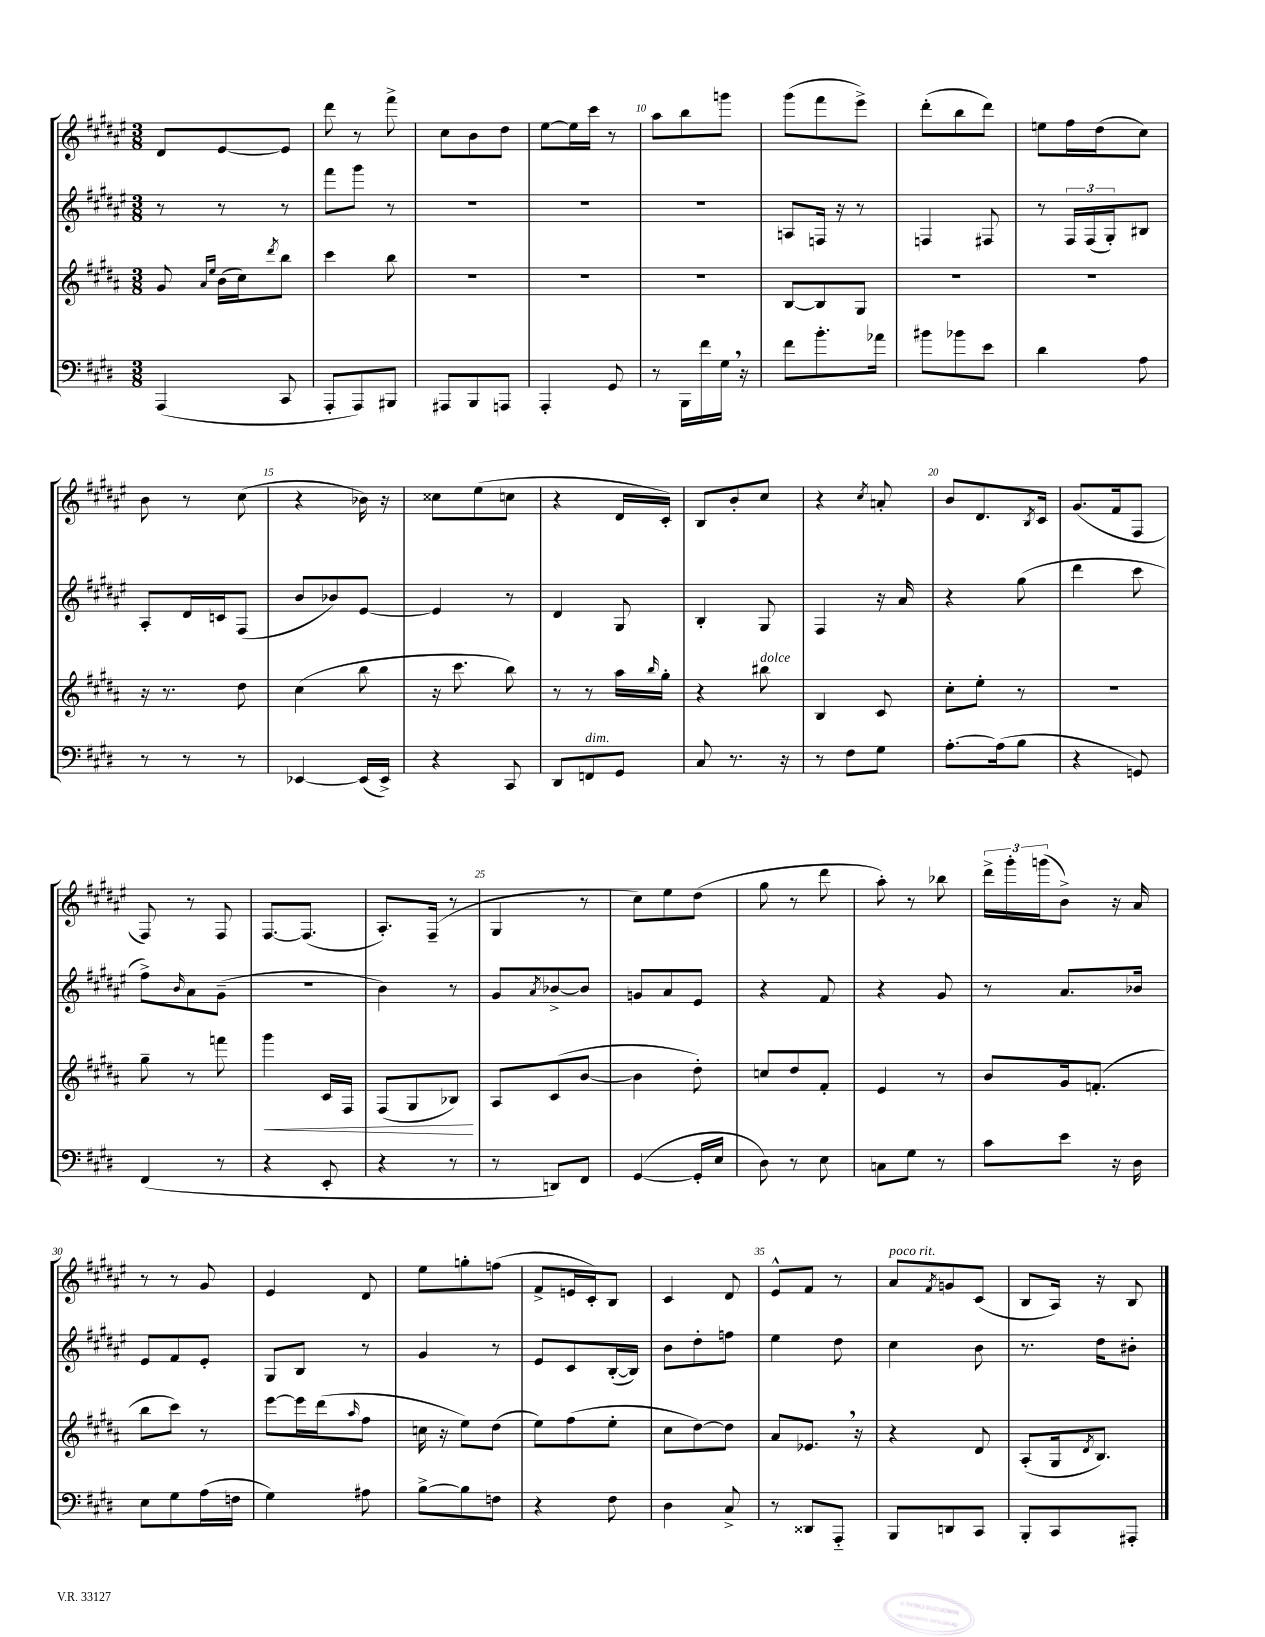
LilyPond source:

<<
\new StaffGroup <<
\new Staff = "s0" {
    \clef treble \key fis \major \numericTimeSignature \time 3/8
    dis'8 eis'8~ eis'8 |
    dis'''8 r8 fis'''8-> |
    cis''8 b'8 dis''8 |
    eis''8~ eis''16 cis'''16 r8 |
    ais''8 b''8 g'''8 |
    gis'''8( fis'''8 eis'''8->) |
    dis'''8-.( b''8 dis'''8) |
    e''8 fis''16 dis''16( cis''8) |
    b'8 r8 cis''8( |
    r4 bes'16) r16 |
    cisis''8 eis''8( c''8 |
    r4 dis'16 cis'16-.) |
    b8 b'8-. cis''8 |
    r4 \acciaccatura { cis''8 } a'8-. |
    b'8 dis'8. \acciaccatura { b8 } cis'16 |
    gis'8.( fis'16 fis8 |
    fis8) r8 fis8 |
    fis8.~ fis8.( |
    ais8.-.) fis16--( r8 |
    gis4 r8 |
    cis''8) eis''8 dis''8( |
    gis''8 r8 dis'''8 |
    ais''8-.) r8 bes''8 |
    \tuplet 3/2 { dis'''16-> gis'''16-. g'''16( } b'8->) r16 ais'16 |
    r8 r8 gis'8 |
    eis'4 dis'8 |
    eis''8 g''8-. f''8( |
    fis'8-> e'16 cis'16-.) b8 |
    cis'4 dis'8 |
    eis'8-^ fis'8 r8 |
    ais'8^\markup { \italic "poco rit." } \acciaccatura { fis'8 } g'8 cis'8( |
    b8 ais16) r16 b8 \bar "|." |
}
\new Staff = "s1" {
    \clef treble \key fis \major \numericTimeSignature \time 3/8
    r8 r8 r8 |
    fis'''8 gis'''8 r8 |
    R4. |
    R4. |
    R4. |
    a8 f16 r16 r8 |
    f4 fis8 |
    r8 \tuplet 3/2 { fis16 fis16( gis16-.) } bis8 |
    ais8-. dis'16 c'16 fis8( |
    b'8 bes'8) eis'8~ |
    eis'4 r8 |
    dis'4 gis8 |
    b4-. gis8 |
    fis4 r16 ais'16 |
    r4 gis''8( |
    dis'''4 cis'''8 |
    fis''8->) \grace { b'16 } ais'8 gis'8--( |
    R4. |
    b'4) r8 |
    gis'8 \acciaccatura { ais'8 } bes'8~-> bes'8 |
    g'8 ais'8 eis'8 |
    r4 fis'8 |
    r4 gis'8 |
    r8 ais'8. bes'16 |
    eis'8 fis'8 eis'8-. |
    gis8 b8 r8 |
    gis'4 r8 |
    eis'8 cis'8 b16~-.( b16) |
    b'8 dis''8-. f''8 |
    eis''4 dis''8 |
    cis''4 b'8 |
    r8. dis''16 bis'8-. \bar "|." |
}
\new Staff = "s2" {
    \clef treble \key b \major \numericTimeSignature \time 3/8
    gis'8 \grace { ais'16 e''16 } b'16( cis''16) \acciaccatura { dis'''8 } b''8 |
    cis'''4 b''8 |
    R4. |
    R4. |
    R4. |
    b8~ b8 gis8 |
    R4. |
    R4. |
    r16 r8. dis''8 |
    cis''4( b''8 |
    r16 cis'''8. b''8) |
    r8 r8 ais''16 \grace { b''16 } gis''16-. |
    r4 bis''8^\markup { \italic "dolce" } |
    b4 cis'8 |
    cis''8-. e''8-. r8 |
    R4. |
    gis''8-- r8 f'''8 |
    gis'''4\< cis'16 fis16 |
    fis8( gis8 bes8\!) |
    ais8 cis'8( b'8~ |
    b'4 dis''8-.) |
    c''8 dis''8 fis'8-. |
    e'4 r8 |
    b'8 gis'16 f'8.-.( |
    b''8 cis'''8) r8 |
    e'''8~ e'''16 dis'''16( \grace { ais''16 } fis''8 |
    c''16 r16 e''8) dis''8( |
    e''8) fis''8( e''8-. |
    cis''8 dis''8~) dis''8 |
    ais'8 ees'8. \breathe r16 |
    r4 dis'8 |
    ais8-.( gis16 \acciaccatura { dis'8 } b8.) \bar "|." |
}
\new Staff = "s3" {
    \clef bass \key e \major \numericTimeSignature \time 3/8
    a,,4( cis,8 |
    a,,8-. a,,8) bis,,8 |
    ais,,8 b,,8 a,,8 |
    a,,4-. gis,8 |
    r8 b,,16 fis'16 gis16 \breathe r16 |
    fis'8 b'8.-. aes'16 |
    bis'8 bes'8 e'8 |
    dis'4 a8 |
    r8 r8 r8 |
    ees,4~ ees,16( ees,16->) |
    r4 cis,8 |
    dis,8 f,8^\markup { \italic "dim." } gis,8 |
    cis8 r8. r16 |
    r8 fis8 gis8 |
    a8.~-. a16( b8 |
    r4 g,8) |
    fis,4( r8 |
    r4 e,8-. |
    r4 r8 |
    r8 d,8) fis,8 |
    gis,4~( gis,16-. e16 |
    dis8) r8 e8 |
    c8 gis8 r8 |
    cis'8 e'8 r16 dis16 |
    e8 gis8 a16( f16 |
    gis4) ais8 |
    b8~-> b8 f8 |
    r4 fis8 |
    dis4 cis8-> |
    r8 disis,8 a,,8-_ |
    b,,8 d,8 cis,8 |
    b,,8-. cis,8 ais,,8-. \bar "|." |
}
>>
>>
\layout { \context { \Score currentBarNumber = #6 \override BarNumber.break-visibility = ##(#f #t #t) barNumberVisibility = #(every-nth-bar-number-visible 5) } }
